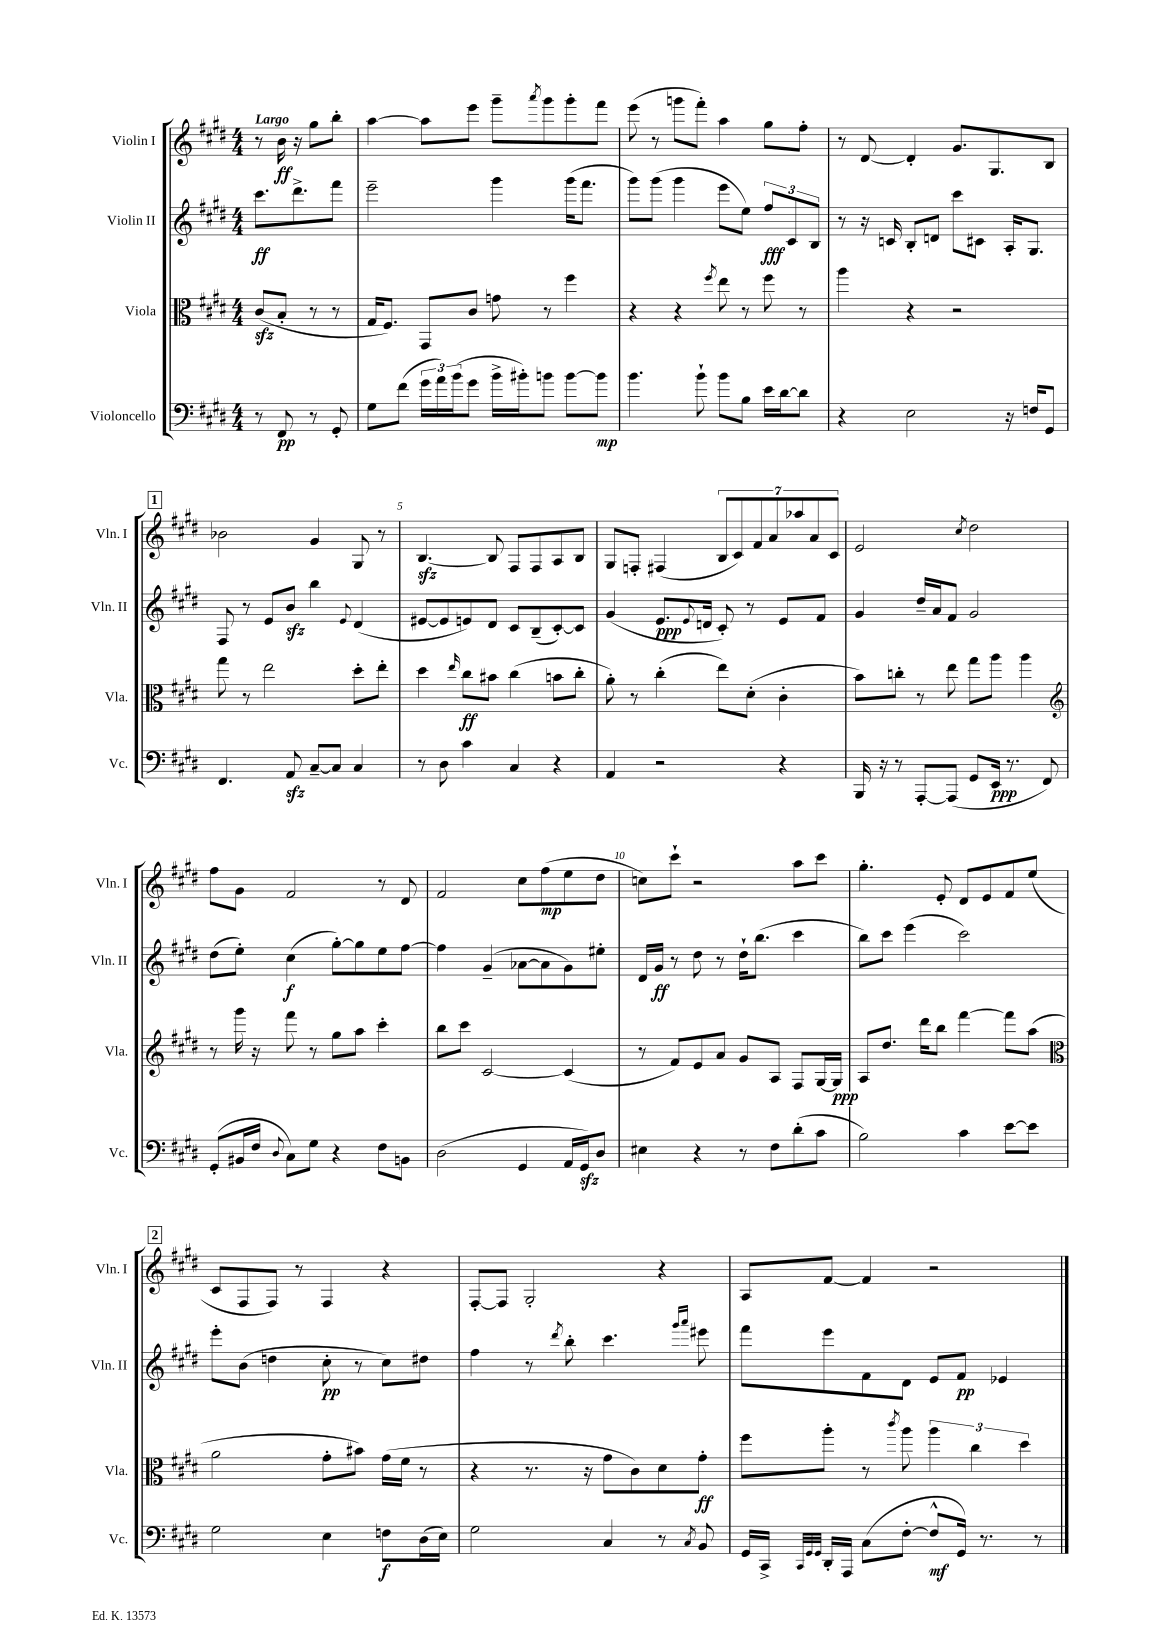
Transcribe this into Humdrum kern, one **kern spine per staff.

**kern	**kern	**kern	**kern
*staff4	*staff3	*staff2	*staff1
*clefF4	*clefC3	*clefG2	*clefG2
*k[f#c#g#d#]	*k[f#c#g#d#]	*k[f#c#g#d#]	*k[f#c#g#d#]
*M4/4	*M4/4	*M4/4	*M4/4
8r	(8c#/L	8.ccc#\L	8r
8FF#/	8B'/J	.	16b\
.	.	8.ddd#^\	16r
8r	8r	.	8gg#\L
8GG#'/	8r	8fff#\J	8bb'\J
=	=	=	=
8G#\L	16G#/LK	2eee~\	[4aa\
.	8.F#/J)	.	.
(8f#\J	.	.	.
24g#\LL	8GG#/L	.	8aa\]L
24a\)	.	.	.
(24b\J	.	.	.
8g#\J	8c#/J	.	8eee\J
16b^\LL	8g\	4ggg#\	8ggg#~\L
16b#'\J)	.	.	.
.	.	.	8qaaa/
8b\J	8r	.	8ggg#\
[8b\L	4ff#\	(16ggg#\LK	8ggg#'\
.	.	8.fff#\J	.
8b\]J	.	.	8fff#\J
=	=	=	=
4.b\	4r	8ggg#\L)	(8eee\
.	.	(8ggg#\J	8r
.	4r	4ggg#\	8ggg\L
8b`\	.	.	8fff#'\J)
.	8qff#/	.	.
8b\L	8ee\	8eee\L	4aa\
8B\J	8r	8ee\J)	.
16e\LL	8ff#\	12ff#/L	8gg#\L
[16d#\J	.	.	.
.	.	12c#/	.
8d#\]J	8r	.	8ff#'\J
.	.	12B/J	.
=	=	=	=
4r	4aa\	8r	8r
.	.	16r	[8d#/
.	.	16c/	.
2E\	4r	8B'/L	4d#'/]
.	.	8d/J	.
.	2r	8ccc#\L	8.g#/L
.	.	8c#\J	.
.	.	.	8.G#/
16r	.	16A'/LK	.
16F/LK	.	8.G#/J	.
8GG#/J	.	.	8B/J
=	=	=	=
4.FF#/	8gg#\	8F#/	2b-\
.	8r	8r	.
.	2ee\	8e/L	.
8AA/	.	8b/J	.
[8C#~/L	.	4bb\	4g#/
8C#/]J	.	.	.
.	.	8qqe/	.
4C#/	8dd#'\L	(4d#/	8G#/
.	8ee'\J	.	8r
=	=	=	=
8r	4dd#\	[8e#/L	[4.B/
8D#\	.	8e#/]	.
.	16qqee/	.	.
4c#\	8cc#\L	8e/)	.
.	8b#\J	8d#/J	8B/]
4C#/	(4cc#\	8c#/L	8F#/L
.	.	(8B~/	8F#/
4r	8b\L	[8c#'/)	8A/
.	8cc#'\J	8c#/]J	8B/J
=	=	=	=
4AA/	8a'\)	(4g#/	8G#/L
.	8r	.	8F'/J
2r	(4cc#'\	8.e/L	(4F#/
.	.	8qqe/	.
.	.	16d/Jk	.
.	8ee\L)	8c#'/)	14B/L
.	.	.	14c#/)
.	(8d#'\J	8r	.
.	.	.	14f#/
.	.	.	14a/
4r	4c#'\	8e/L	.
.	.	.	14aa-/
.	.	.	14a/
.	.	8f#/J	.
.	.	.	14c#/J
=	=	=	=
16BBB/	8b\L)	4g#/	2e/
16r	.	.	.
8r	8cc'\J	.	.
[8AAA'/L	8r	16dd#~/LL	.
.	.	16a/J	.
(8AAA/]J	8ee\	8f#/J	.
.	.	.	8qcc#/
8GG#/L	8gg#\L	2g#/	2dd#\
16EE/Jk	8aa\J	.	.
8.r	.	.	.
.	4aa\	.	.
8FF#/)	.	.	.
=	=	=	=
*	*clefG2	*	*
(8GG#'/L	8r	(8dd#\L	8ff#\L
16BB#/L	16ggg#\	8ee'\J)	8g#\J
16F#/JJ	16r	.	.
8qqD#/	.	.	.
8C#\L)	8fff#\	(4cc#\	2f#/
8G#\J	8r	.	.
4r	8gg#\L	[8gg#'\L)	.
.	8aa\J	8gg#\]	.
8F#\L	4ccc#'\	8ee\	8r
8BB\J	.	[8ff#\J	8d#/
=	=	=	=
(2D#\	8bb\L	4ff#\]	2f#/
.	8ccc#\J	.	.
.	[2c#/	(4g#~/	.
4GG#/	.	[8a-\L	8cc#\L
.	.	8a-\]	(8ff#\
16AA/LL	(4c#/]	8g#\)	8ee\
16GG#/J)	.	.	.
8D#/J	.	8ee#'\J	8dd#\J
=	=	=	=
4E#\	8r	16d#/LL	8cc\L)
.	.	16g#/JJ	.
.	8f#/L)	8r	8ccc#`\J
4r	8e/	8dd#\	2r
.	8a/J	8r	.
8r	8g#/L	16dd#`\LK	.
.	.	(8.bb\J	.
8F#\L	8A/J	.	.
(8d#'\	8F#/L	4ccc#\	8aa\L
8c#\J	[16G#/L	.	8ccc#\J
.	16G#/]JJ	.	.
=	=	=	=
2B\)	8A/L	8bb\L)	4.gg#'\
.	8.dd#/J	8ccc#\J	.
.	.	(4eee\	.
.	16ddd#\LK	.	.
.	8bb\J	.	8e'/
4c#\	[4fff#\	2ccc#\)	8d#/L
.	.	.	8e/
[8e\L	8fff#\]L	.	8f#/
8e\]J	(8aa\J	.	(8ee/J
=	=	=	=
*	*clefC3	*	*
2G#\	2a\	8eee'\L	8c#/L
.	.	(8b\J	8F#/
.	.	4dd\	8F#/J)
.	.	.	8r
4E\	8g#'\L	8cc#'\	4F#/
.	8b#\J)	8r	.
8F\L	(16g#\LL	8cc#\L)	4r
.	16f#\JJ	.	.
(16D#\L	8r	8dd#\J	.
16E\JJ)	.	.	.
=	=	=	=
2G#\	4r	4ff#\	[8F#'/L
.	.	.	8F#/]J
.	8.r	8r	2G#'/
.	.	8qddd#/	.
.	.	8bb'\	.
.	16r	.	.
4C#/	8g#\L	4.ccc#\	.
.	8c#\)	.	.
8r	8d#\	.	4r
.	.	16qqggg#/LL	.
8qC#/	.	16qqaaa/JJ	.
8BB/	8g#'\J	8eee#\	.
=	=	=	=
16GG#/LL	8ff#\L	8fff#\L	8A/L
16CC#^/JJ	.	.	.
32qqCC#/LLL	.	.	.
32qqGG#/	.	.	.
32qqGG#/JJJ	.	.	.
16DD#'/LL	8aa'\J	8eee\	[8f#/J
16AAA/JJ	.	.	.
(8C#\L	8r	8f#\	4f#/]
.	8qccc#/	.	.
[8F#'\J	8aa\	8d#\J	.
8F#^^/]L	6aa\	8e/L	2r
16GG#/Jk)	.	8f#/J	.
.	6cc#\	.	.
8.r	.	.	.
.	.	4e-/	.
.	6dd#\	.	.
8r	.	.	.
==	==	==	==
*-	*-	*-	*-
